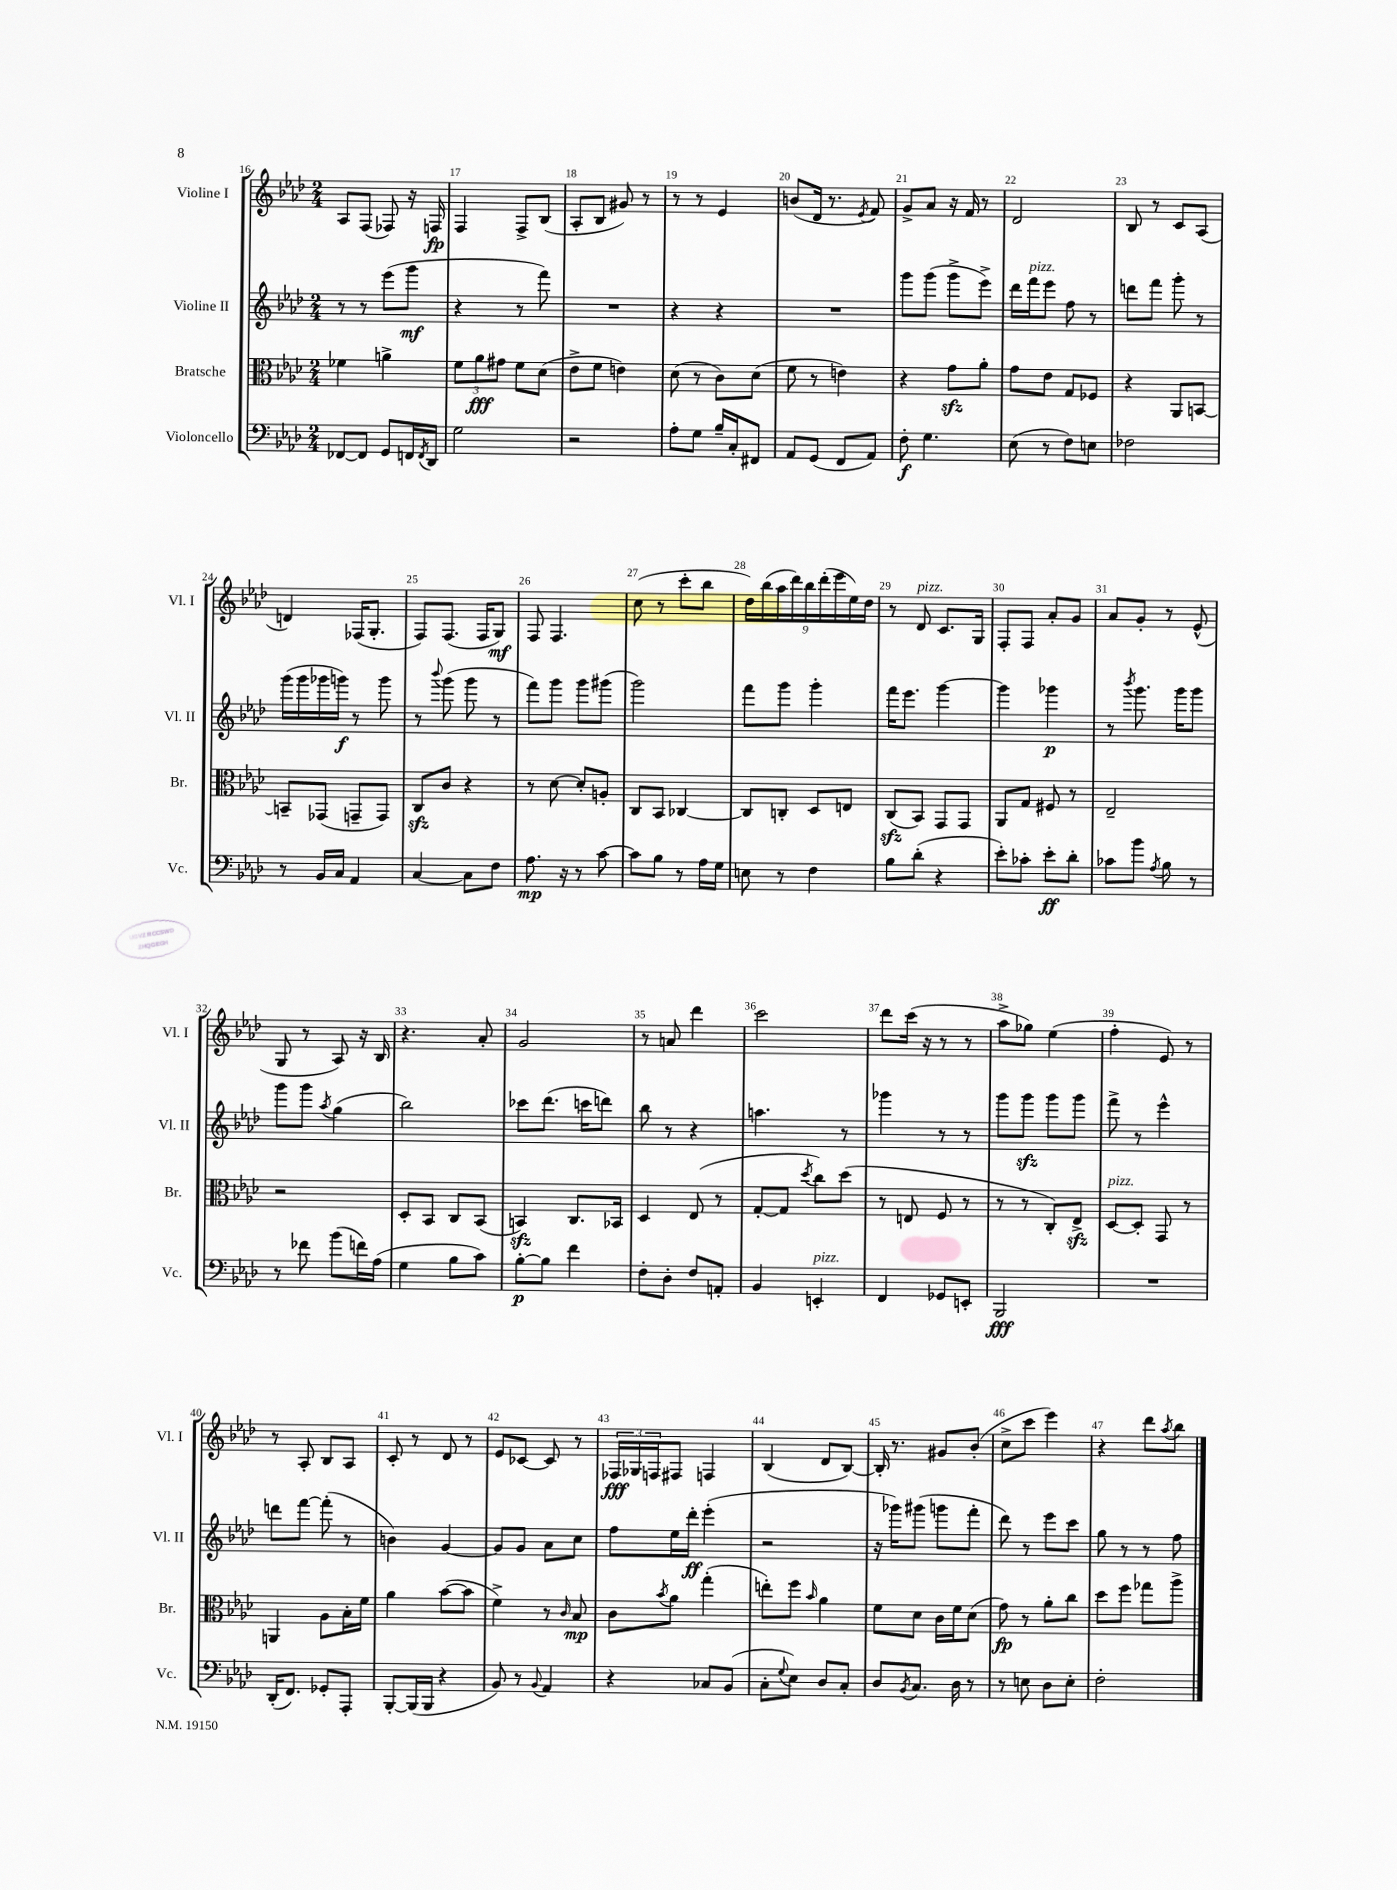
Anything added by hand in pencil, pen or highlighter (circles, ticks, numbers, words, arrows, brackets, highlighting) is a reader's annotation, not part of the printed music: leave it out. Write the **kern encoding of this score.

**kern	**dynam	**kern	**dynam	**kern	**dynam	**kern	**dynam
*part4	*part4	*part3	*part3	*part2	*part2	*part1	*part1
*staff4	*staff4	*staff3	*staff3	*staff2	*staff2	*staff1	*staff1
*I"Violoncello	*	*I"Bratsche	*	*I"Violine II	*	*I"Violine I	*
*I'Vc.	*	*I'Br.	*	*I'Vl. II	*	*I'Vl. I	*
*clefF4	*	*clefC3	*	*clefG2	*	*clefG2	*
*k[b-e-a-d-]	*	*k[b-e-a-d-]	*	*k[b-e-a-d-]	*	*k[b-e-a-d-]	*
*M2/4	*	*M2/4	*	*M2/4	*	*M2/4	*
=16	=16	=16	=16	=16	=16	=16	=16
[8FF-X/L	.	4f-X\	.	8r	.	8A-/L	.
8FF-/J]	.	.	.	8r	.	(8F/J	.
8GG/L	.	4an^\	.	(8eee-\L	.	8F-X/)	.
16FFn/L	.	.	.	8ggg\J	mf	16r	.
8qFF/	.	.	.	.	.	.	.
16DD-/JJ	.	.	.	.	.	16Fn/	fp
=17	=17	=17	=17	=17	=17	=17	=17
2G\	.	12f\L	.	4r	.	4F/	.
.	.	12a-\	fff	.	.	.	.
.	.	12g#X\J	.	.	.	.	.
.	.	8f\L	.	8r	.	8F^/L	.
.	.	(8d-\J	.	8fff\)	.	(8B-/J	.
=18	=18	=18	=18	=18	=18	=18	=18
2r	.	8e-^\L	.	2r	.	8A-'/L	.
.	.	8f\J	.	.	.	8B-/J	.
.	.	4en\)	.	.	.	8g#X/)	.
.	.	.	.	.	.	8r	.
=19	=19	=19	=19	=19	=19	=19	=19
8A-'\L	.	(8d-\	.	4r	.	8r	.
8G\J	.	8r	.	.	.	8r	.
16B-~/LL	.	8c\L)	.	4r	.	4e-/	.
16C'/J	.	.	.	.	.	.	.
8FF#X/J	.	(8d-\J	.	.	.	.	.
=20	=20	=20	=20	=20	=20	=20	=20
8AA-/L	.	8f\	.	2r	.	(8bn/L	.
(8GG/J	.	8r	.	.	.	16d-/Jk	.
.	.	.	.	.	.	8.r	.
8FF/L	.	4en\)	.	.	.	.	.
.	.	.	.	.	.	8qe-/	.
8AA-/J)	.	.	.	.	.	8f/)	.
=21	=21	=21	=21	=21	=21	=21	=21
8F'\	f	4r	.	8ggg\L	.	8g^/L	.
4.G\	.	.	.	(8ggg\J	.	8a-/J	.
.	.	8gzz\L	.	8ggg^\L	.	16r	.
.	.	.	.	.	.	16f/	.
.	.	8a-'\J	.	8eee-^\J)	.	8r	.
=22	=22	=22	=22	=22	=22	=22	=22
(8E-\	.	8g\L	.	16ddd-\LL	.	2d-/	.
!	!	!	!	!LO:TX:a:i:t=pizz.	!	!	!
.	.	.	.	16fff\J	.	.	.
8r	.	8e-\J	.	8eee-\J	.	.	.
8F\L)	.	8G/L	.	8ff\	.	.	.
8En\J	.	8F-X/J	.	8r	.	.	.
=23	=23	=23	=23	=23	=23	=23	=23
2F-X\	.	4r	.	8dddn\L	.	8B-/	.
.	.	.	.	8fff\J	.	8r	.
.	.	8AA-/L	.	8ggg'\	.	8c/L	.
.	.	[8BBn/J	.	8r	.	(8A-/J	.
!!LO:LB:g=z
=24	=24	=24	=24	=24	=24	=24	=24
8r	.	8BBn~/L]	.	(16ggg\LL	.	4dn/)	.
.	.	.	.	16ggg\	.	.	.
16BB-/LL	.	(8GG-X/J	.	16ggg-X\	.	.	.
16C/JJ	.	.	.	16gggn\JJ)	f	.	.
4AA-/	.	8GGn~/L	.	8r	.	(16F-X/KL	.
.	.	.	.	.	.	8.G'/J	.
.	.	8GG/J)	.	8ggg\	.	.	.
=25	=25	=25	=25	=25	=25	=25	=25
[4C/	.	8Czz/L	.	8r	.	8F/L)	.
.	.	.	.	8qqbbb-/	.	.	.
.	.	8c/J	.	(8ggg\	.	(8.F/J	.
8C\L]	.	4r	.	8ggg\	.	.	.
.	.	.	.	.	.	16F/KL	.
8F\J	.	.	.	8r	.	8G/J)	mf
=26	=26	=26	=26	=26	=26	=26	=26
8.A-\	mp	8r	.	8fff\L)	.	8F/	.
.	.	[8d-\	.	8ggg\J	.	4.F/	.
16r	.	.	.	.	.	.	.
8r	.	8d-'/L]	.	8ggg\L	.	.	.
[8c\	.	8An'/J	.	(8ggg#X\J	.	.	.
=27	=27	=27	=27	=27	=27	=27	=27
8c\L]	.	8C/L	.	2ggg\)	.	(8cc\	.
8B-\J	.	8BB-/J	.	.	.	8r	.
8r	.	[4C-X/	.	.	.	8ccc'\L	.
16A-\LL	.	.	.	.	.	8bb-\J	.
16G\JJ	.	.	.	.	.	.	.
=28	=28	=28	=28	=28	=28	=28	=28
8En\	.	8C-/L]	.	8fff\L	.	18dd-\LL)	.
.	.	.	.	.	.	(18bb-\	.
.	.	.	.	.	.	18aa-\	.
8r	.	8Cn'/J	.	8ggg\J	.	.	.
.	.	.	.	.	.	18ddd-\)	.
.	.	.	.	.	.	18bb-\	.
4F\	.	8D-/L	.	4ggg'\	.	.	.
.	.	.	.	.	.	(18ddd-'\	.
.	.	.	.	.	.	18eee-\	.
.	.	8En/J	.	.	.	.	.
.	.	.	.	.	.	18ee-\)	.
.	.	.	.	.	.	18dd-\JJ	.
=29	=29	=29	=29	=29	=29	=29	=29
8B-\L	.	(8Czz/L	.	16fff\KL	.	8r	.
.	.	.	.	8.eee-\J	.	.	.
!	!	!	!	!	!	!LO:TX:a:i:t=pizz.	!
(8d-'\J	.	8BB-/J)	.	.	.	8d-/	.
4r	.	8GG/L	.	[4ggg\	.	8.c/L	.
.	.	8GG/J	.	.	.	.	.
.	.	.	.	.	.	16G/Jk	.
=30	=30	=30	=30	=30	=30	=30	=30
8e-'\L)	.	8AA-/L	.	4ggg\]	.	8F'/L	.
8c-X'\J	.	8G/J	.	.	.	8F/J	.
8e-'\L	ff	8F#X/	.	4ggg-X\	p	8a-'/L	.
8d-'\J	.	8r	.	.	.	8g/J	.
=31	=31	=31	=31	=31	=31	=31	=31
8c-X\L	.	2E-~/	.	8r	.	8a-/L	.
.	.	.	.	8qbbb-/	.	.	.
8b-\J	.	.	.	8.ggg\	.	8g'/J	.
8qA-/	.	.	.	.	.	.	.
8B-\	.	.	.	.	.	8r	.
.	.	.	.	16ggg\KL	.	.	.
8r	.	.	.	8ggg\J	.	(8e-^^/	.
!!LO:LB:g=z
=32	=32	=32	=32	=32	=32	=32	=32
8r	.	2r	.	8ggg\L	.	8G/	.
8f-X\	.	.	.	8ggg\J	.	8r	.
.	.	.	.	8qaa-/	.	.	.
(8b-\L	.	.	.	(4gg\	.	8A-/)	.
16fn\L)	.	.	.	.	.	16r	.
(16A-\JJ	.	.	.	.	.	16B-/	.
=33	=33	=33	=33	=33	=33	=33	=33
4G\	.	8D-'/L	.	2bb-\)	.	4.r	.
.	.	8BB-/J	.	.	.	.	.
8B-\L	.	8C/L	.	.	.	.	.
8c\J)	.	(8BB-/J	.	.	.	8a-'/	.
=34	=34	=34	=34	=34	=34	=34	=34
[8B-'\L	p	4BBnzz/)	.	8ccc-X\L	.	2g/	.
8B-\J]	.	.	.	(8.ddd-\J	.	.	.
4f\	.	8.C/L	.	.	.	.	.
.	.	.	.	16cccn\KL	.	.	.
.	.	.	.	8dddn\J)	.	.	.
.	.	16BB-X/Jk	.	.	.	.	.
=35	=35	=35	=35	=35	=35	=35	=35
8F'\L	.	4D-/	.	8bb-\	.	8r	.
8D-'\J	.	.	.	8r	.	8an/	.
8F/L	.	(8E-/	.	4r	.	4ddd-\	.
8AAn'/J	.	8r	.	.	.	.	.
=36	=36	=36	=36	=36	=36	=36	=36
4BB-/	.	[8G'/L	.	4.aan\	.	2ccc\	.
.	.	8G/J]	.	.	.	.	.
.	.	8qdd-/	.	.	.	.	.
!LO:TX:a:i:t=pizz.	!	!	!	!	!	!	!
4EEn'/	.	8cc\L)	.	.	.	.	.
.	.	(8dd-\J	.	8r	.	.	.
=37	=37	=37	=37	=37	=37	=37	=37
4FF/	.	8r	.	4ggg-X\	.	8ddd-\L	.
.	.	8En/	.	.	.	(16ccc\Jk	.
.	.	.	.	.	.	16r	.
8GG-X/L	.	8F/	.	8r	.	8r	.
8EEn'/J	.	8r	.	8r	.	8r	.
=38	=38	=38	=38	=38	=38	=38	=38
2BBB-/	fff	8r	.	8ggg\L	.	8aa-^\L	.
.	.	8r	.	8gggzz\J	.	8gg-X\J)	.
.	.	8C'/L)	.	8ggg\L	.	(4ee-\	.
.	.	8E-zz^/J	.	8ggg\J	.	.	.
=39	=39	=39	=39	=39	=39	=39	=39
!	!	!LO:TX:a:i:t=pizz.	!	!	!	!	!
2r	.	[8D-/L	.	8fff^\	.	4ff'\	.
.	.	8D-'/J]	.	8r	.	.	.
.	.	8GG/	.	4eee-^^\	.	8e-/)	.
.	.	8r	.	.	.	8r	.
!!LO:LB:g=z
=40	=40	=40	=40	=40	=40	=40	=40
(16DD-'/KL	.	4AAn/	.	8dddn\L	.	8r	.
8.FF/J)	.	.	.	.	.	.	.
.	.	.	.	[8fff\J	.	8A-'/	.
8GG-X'/L	.	8A-\L	.	(8fff'\]	.	8B-/L	.
8AAA-'/J	.	16B-'\L	.	8r	.	8A-/J	.
.	.	16f\JJ	.	.	.	.	.
=41	=41	=41	=41	=41	=41	=41	=41
[8BBB-'/L	.	4a-\	.	4bn\)	.	8c'/	.
(16BBB-/L]	.	.	.	.	.	8r	.
16BBB-/JJ	.	.	.	.	.	.	.
4r	.	([8b-\L	.	[4g/	.	8d-/	.
.	.	8b-\J]	.	.	.	8r	.
=42	=42	=42	=42	=42	=42	=42	=42
8BB-/)	.	4f^\)	.	8g/L]	.	8e-/L	.
8r	.	.	.	8g/J	.	[8c-X/J	.
8qqBB-/	.	.	.	.	.	.	.
4AA-/	.	8r	.	8a-\L	.	8c-/]	.
.	.	16qqc/	.	.	.	.	.
.	.	8B-/	mp	8cc\J	.	8r	.
=43	=43	=43	=43	=43	=43	=43	=43
4r	.	8c\L	.	8ff\L	.	24F-X/LL	fff
.	.	.	.	.	.	24G-X/	.
.	.	.	.	.	.	24Fn/J	.
.	.	8qb-/	.	.	.	.	.
.	.	8a-\J	.	16ee-\L	.	8F#X/J	.
.	.	.	.	16ddd-'\JJ	ff	.	.
8C-X/L	.	(4gg'\	.	(4eee-'\	.	4Fn/	.
(8BB-/J	.	.	.	.	.	.	.
=44	=44	=44	=44	=44	=44	=44	=44
8C'\L	.	8een'\L)	.	2r	.	(4B-/	.
8qqG/	.	.	.	.	.	.	.
8E-\J)	.	8ff\J	.	.	.	.	.
.	.	16qqb-/	.	.	.	.	.
8D-/L	.	4a-\	.	.	.	8d-/L	.
8C'/J	.	.	.	.	.	[8B-/J)	.
=45	=45	=45	=45	=45	=45	=45	=45
8D-/L	.	8f\L	.	16r	.	16B-'/]	.
.	.	.	.	16ggg-X\KL)	.	8.r	.
8qBB-/	.	.	.	.	.	.	.
8.C/J	.	8d-\J	.	(8ggg#X\J	.	.	.
.	.	16c\LL	.	8gggn\L	.	8g#X/L	.
16D-\	.	16f\J	.	.	.	.	.
8r	.	(8d-\J	.	8fff'\J	.	(8b-'/J	.
=46	=46	=46	=46	=46	=46	=46	=46
8r	.	8g\)	fp	8ddd-\)	.	8cc^\L	.
8En\	.	8r	.	8r	.	8ccc\J	.
8D-\L	.	8a-'\L	.	8eee-\L	.	4eee-\)	.
8E'\J	.	8cc\J	.	8ccc\J	.	.	.
=47	=47	=47	=47	=47	=47	=47	=47
2F'\	.	8dd-\L	.	8gg\	.	4r	.
.	.	8ff\J	.	8r	.	.	.
.	.	8gg-X\L	.	8r	.	8ddd-\L	.
.	.	.	.	.	.	8qaa-/	.
.	.	8aa-^\J	.	8ff\	.	8bb-\J	.
==	==	==	==	==	==	==	==
*-	*-	*-	*-	*-	*-	*-	*-
